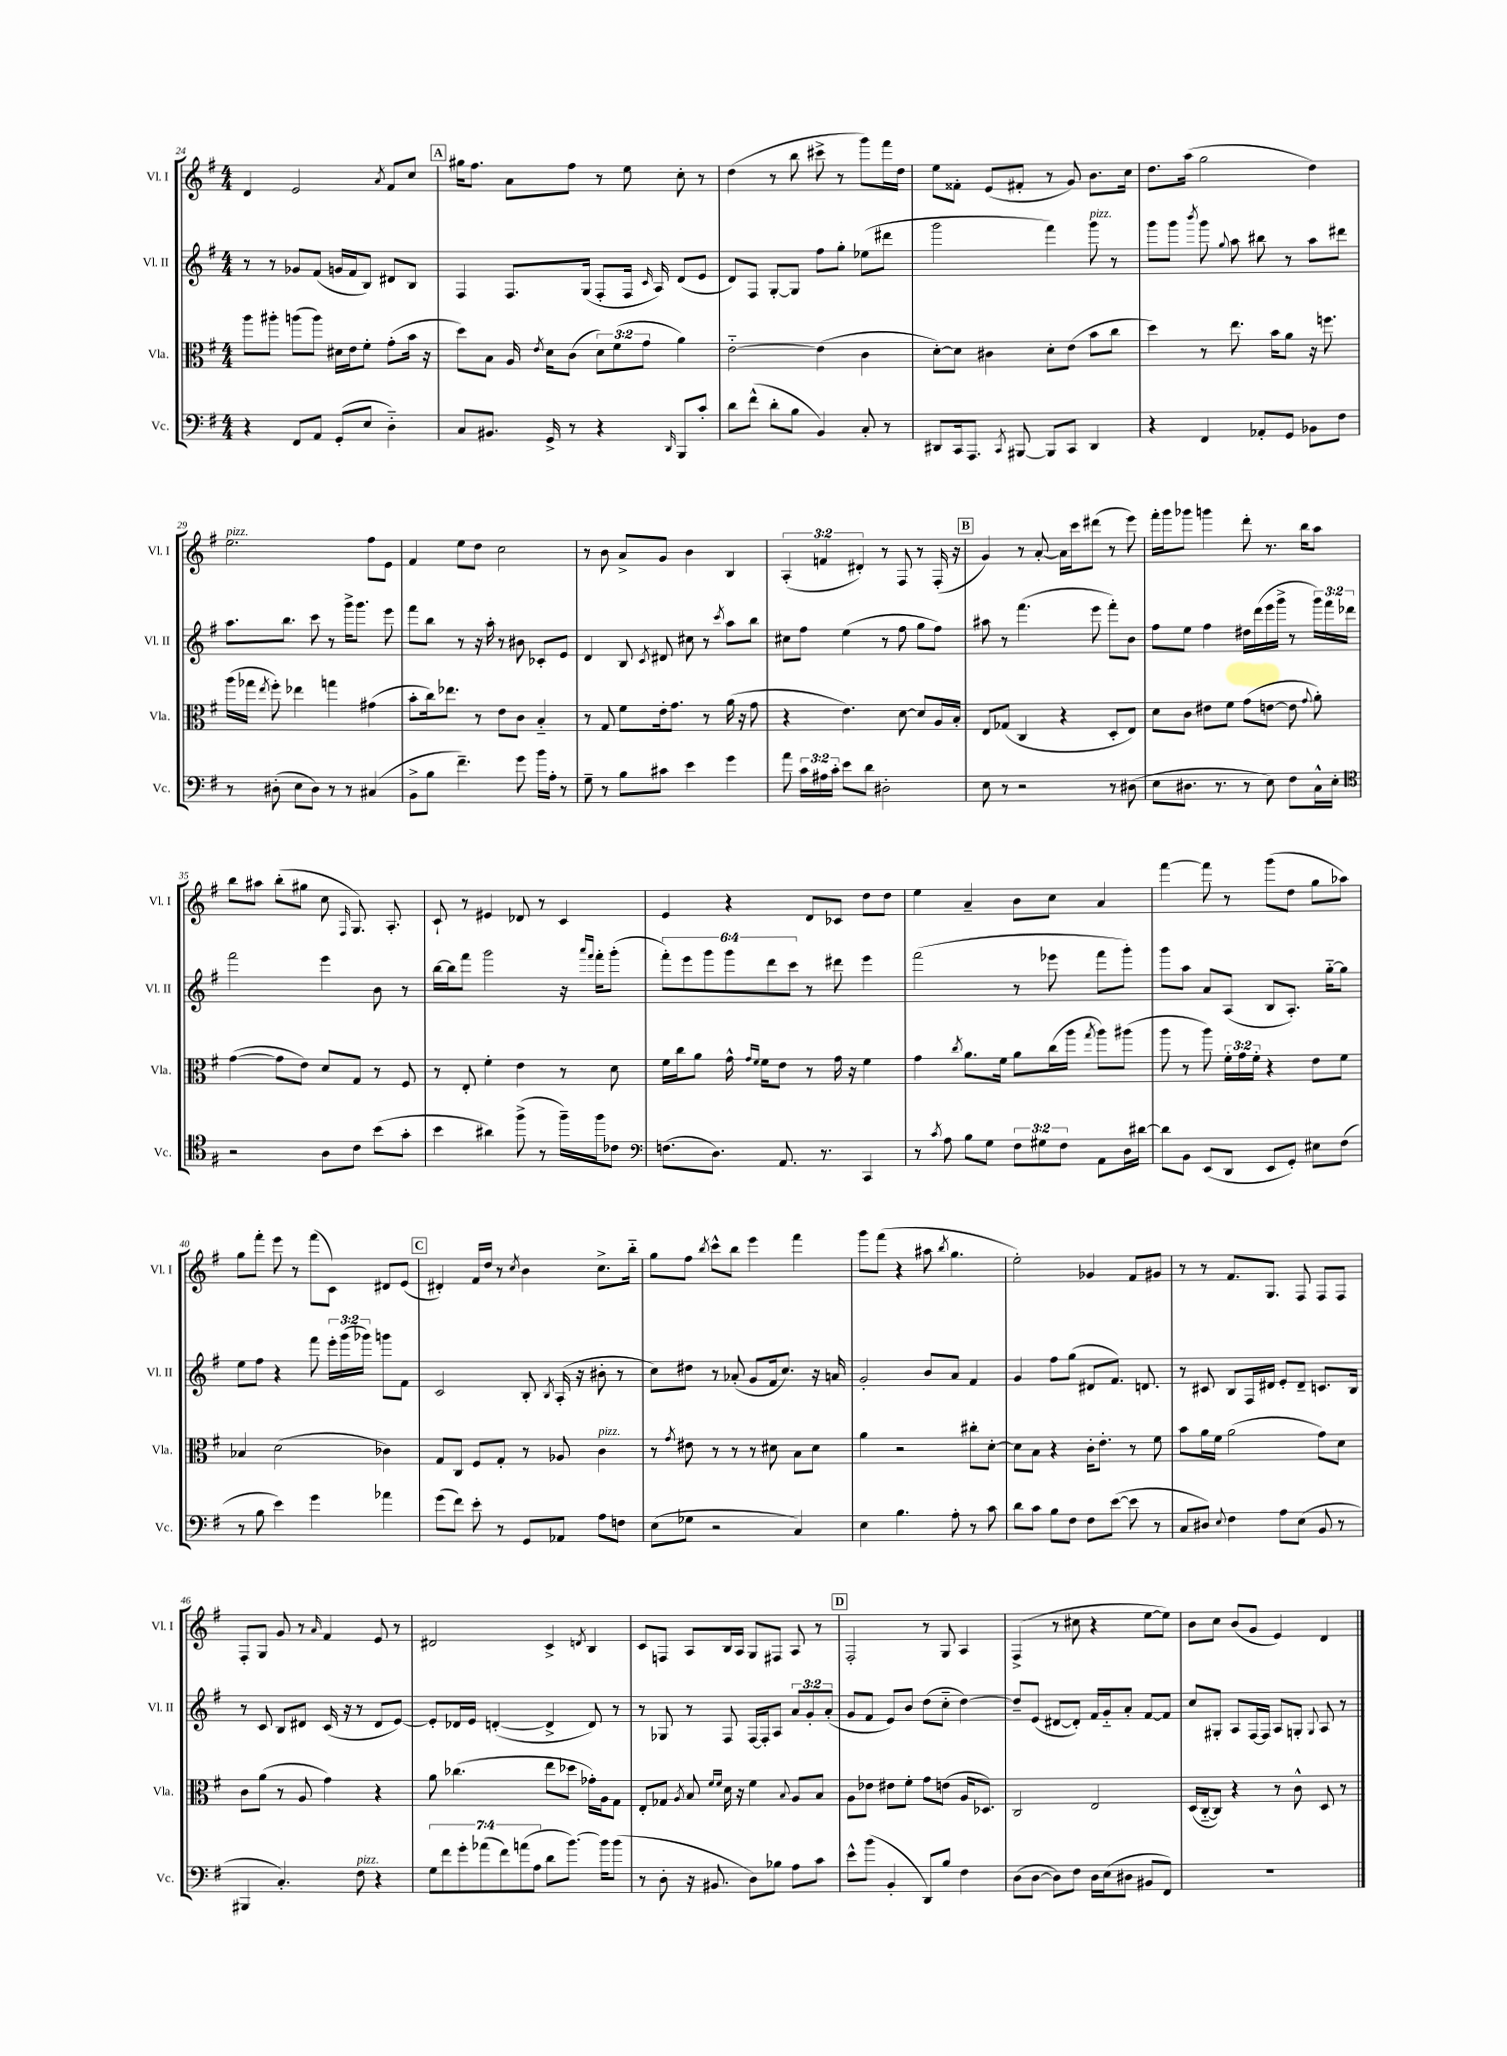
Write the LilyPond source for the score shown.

<<
\new StaffGroup <<
\new Staff = "s0" \with { instrumentName = "Vl. I" shortInstrumentName = "Vl. I" } {
    \clef treble \key g \major \numericTimeSignature \time 4/4 \override Staff.TupletNumber.text = #tuplet-number::calc-fraction-text
    \autoBeamOff d'4 e'2 \acciaccatura { a'8 } fis'8[ c''8] |
    \mark \markup { \box "A" } gis''16[ fis''8.] a'8[ fis''8] r8 e''8 c''8-. r8 |
    d''4( r8 b''8 cis'''8-> r8 g'''8[) fis'''16 d''16] |
    e''8[ fisis'8]-. e'8[( fis'8]-. r8 g'8) b'8.[ c''16] |
    d''8.[ a''16]( g''2 d''4) |
    e''2.^\markup { \italic "pizz." } fis''8[ e'8] |
    fis'4 e''8[ d''8] c''2 |
    r8 b'8 a'8[-> g'8] b'4 b4 |
    \tuplet 3/2 { a4-.( f'4 dis'4-.) } r8 fis8 r8 fis16-.( r16 |
    \mark \markup { \box "B" } g'4) r8 a'8~-. a'16[ c'''16 dis'''8]( r8 e'''8) |
    fis'''16[-. g'''16 ges'''8] g'''4 d'''8-. r8. b''16[ a''8] |
    b''8[ ais''8] b''8[-.( gis''8] c''8 \grace { fis16 } g8.) a8.-. |
    c'8-! r8 eis'4 des'8 r8 c'4 |
    e'4 r4 d'8[ ces'8] d''8[ d''8] |
    e''4 a'4-- b'8[ c''8] a'4 |
    fis'''4~ fis'''8 r8 g'''8[( d''8] g''8[ aes''8]) |
    g''8[ fis'''8]-. e'''8 r8 fis'''8[( c'8]) dis'8[ e'8]( |
    \mark \markup { \box "C" } dis'4-.) fis'16[ d''16] r8 \acciaccatura { c''8 } b'4 c''8.[-> b''16]-_ |
    g''8[ fis''8] \acciaccatura { b''8 } c'''8[-^ b''8] e'''4 fis'''4 |
    g'''8[ fis'''8]( r4 ais''8 \acciaccatura { b''8 } g''4. |
    e''2-.) ges'4 fis'8[ gis'8] |
    r8 r8 fis'8.[ g8.] fis8 fis8[ fis8] |
    fis8[-. g8] g'8 r8 \grace { a'16 } fis'4 e'8 r8 |
    dis'2 c'4-> \acciaccatura { d'8 } b4 |
    c'8[ f8] a8[ b16 a16] g8[ fis8] a8 r8 |
    \mark \markup { \box "D" } fis2-. r8 g8 a4 |
    fis4->( r8 cis''8 r4 e''8[~ e''8]) |
    b'8[ c''8] b'8[( g'8] e'4) d'4 \bar "|." |
}
\new Staff = "s1" \with { instrumentName = "Vl. II" shortInstrumentName = "Vl. II" } {
    \clef treble \key g \major \numericTimeSignature \time 4/4 \override Staff.TupletNumber.text = #tuplet-number::calc-fraction-text
    \autoBeamOff r8 r8 ges'8[ fis'8]( g'16[ fis'16 b8]) dis'8[ b8] |
    \mark \markup { \box "A" } fis4 fis8.[ g16]( fis8[-. fis16] \grace { c'16 } a16) d'8[( e'8] |
    d'8[) fis8] g8[~-. g8] fis''8[ g''8]-. ees''8[( dis'''8] |
    g'''2 fis'''4) g'''8^\markup { \italic "pizz." } r8 |
    g'''8[ g'''8] \acciaccatura { b'''8 } g'''8 \appoggiatura { g''8 } a''8 bis''8 r8 a''8[ dis'''8] |
    a''8.[ b''8.] c'''8 r8 g'''16[-> g'''8.] e'''8 |
    fis'''8[ b''8] r8 r16 a''16-. r8 bis'8 ces'8[-. e'8] |
    d'4 b8 \acciaccatura { c'8 } dis'8 cis''8 r8 \acciaccatura { c'''8 } a''8[ b''8] |
    cis''8[ fis''8] e''4( r8 fis''8 g''8[ fis''8]) |
    \mark \markup { \box "B" } ais''8 r8 fis'''4.( e'''8 fis'''8[-.) b'8] |
    fis''8[ e''8] fis''4 dis''16[ d'''16( e'''16 g'''16]-> r8 \tuplet 3/2 { g'''16[) fis'''16 des'''16] } |
    fis'''2 e'''4 b'8 r8 |
    b''16[~ b''16 fis'''8] g'''2 r16 \grace { a'''16[ fis'''16] } fis'''16[-. g'''8]-.( |
    \tuplet 6/4 { fis'''8[-.) e'''8 g'''8 g'''8 d'''8 c'''8] } r8 dis'''8 e'''4 |
    fis'''2( r8 ees'''8 fis'''8[ g'''8]-.) |
    g'''8[ a''8] a'8[ a8]( b8[ a8.]-.) g''16[~-_ g''8] |
    e''8[ fis''8] r4 fis'''8 \tuplet 3/2 { e'''16[-. g'''16( ges'''16]) } g'''8[ fis'8] |
    \mark \markup { \box "C" } c'2 b8-. \acciaccatura { b8 } a16-.( r16 bis'8-. r8 |
    c''8[) dis''8] r8 aes'8-.( g'8[ fis'16 c''8.]) r16 a'16 |
    g'2-. b'8[ a'8] fis'4 |
    g'4 fis''8[ g''8]( dis'8[ fis'8.]) d'8. |
    r8 cis'8 b8[ fis16 dis'16] e'8[-. dis'8]-- c'8.[ b16] |
    r8 c'8 b8[ dis'8] c'16( r16 r8 dis'8[ e'8]~) |
    e'8[-. des'16 e'16] d'4~-.( d'4-> d'8) r8 |
    r8 ges8 r8 fis8 fis16[~ fis16-. a8] \tuplet 3/2 { a'8[ g'8-. a'8]-.( } |
    \mark \markup { \box "D" } g'8[ fis'8] e'8[) b'8] d''8[( c''8]-_ d''4~) |
    d''8[-- e'8]( dis'8[~ dis'8]-.) fis'16[ g'16-_ a'8]-. fis'8[~ fis'8] |
    c''8[ gis8]-. a8[ fis16~ fis16] a8[ g8]-. \appoggiatura { g8 } a8 r8 \bar "|." |
}
\new Staff = "s2" \with { instrumentName = "Vla." shortInstrumentName = "Vla." } {
    \clef alto \key g \major \numericTimeSignature \time 4/4 \override Staff.TupletNumber.text = #tuplet-number::calc-fraction-text
    \autoBeamOff a''8[ ais''8]-. a''8[( a''8]) dis'16[ e'16 fis'8]-. g'8[-.( b'16] r16 |
    \mark \markup { \box "A" } d''8[) b8] a16 \acciaccatura { e'8 } d'16[ c'8]( \tuplet 3/2 { d'8[) fis'8( g'8] } a'4) |
    e'2~-_ e'4( c'4 |
    d'8[~-.) d'8] cis'4 d'8[-. e'8]( b'8[ c''8] |
    d''4) r8 e''8. b'16[ a'8] r16 f''8. |
    a''16[( ges''16] \acciaccatura { e''8 } fis''8-.) ees''4 g''4 gis'4( |
    b'8[-. c''16) ees''8.] r8 e'8[ c'8] b4-_ |
    r8 g8 fis'8[ e'16-. g'8.] r8 a'16( r16 g'8 |
    r4 e'4.) d'8~ d'8[ a16 b16]-. |
    \mark \markup { \box "B" } e8[ ges8]( c4 r4 d8[-. e8]) |
    d'8[ c'8] eis'8[ fis'8] g'8[( e'8]~ e'8 \appoggiatura { g'8 } a'8-.) |
    g'4~( g'8[ e'8]) d'8[ g8] r8 fis8 |
    r8 e8-. fis'4-. e'4 r8 d'8 |
    fis'16[ c''16 a'8] g'16-^ \grace { g'16[ fis'16] } fis'16[ e'8] r8 g'16 r16 fis'4 |
    g'4 \acciaccatura { c''8 } a'8.[ fis'16] a'8[ c''16( a''16] \acciaccatura { g''8 } a''8[) ais''8]( |
    a''8 r8 a''8) \tuplet 3/2 { fis'16[-. g'16 fis'16]-. } r4 e'8[ fis'8] |
    bes4 d'2( ces'4) |
    \mark \markup { \box "C" } g8[ c8] fis8[ g8]-. r8 aes8 c'4^\markup { \italic "pizz." } |
    r8 \acciaccatura { g'8 } eis'8 r8 r8 r8 dis'8 b8[ dis'8] |
    a'4 r2 cis''8[-. d'8]~-. |
    d'8[ b8] r4 c'16[-. e'8.]-. r8 fis'8 |
    b'8[ a'16 fis'16] a'2( g'8[) d'8] |
    c'8[ a'8]( r8 a8 g'4) r4 |
    a'8 ces''4.( e''8[ des''8] ges'16[-.) a16 g8] |
    e8[-. ges8] \acciaccatura { a8 } b8 \grace { fis'16[ fis'16] } d'16 r16 fis'4 \appoggiatura { b8 } a8[ b8] |
    \mark \markup { \box "D" } a8[ ees'8] eis'8[ fis'8]-. g'8[ e'8]( a16[ des8.]) |
    c2 e2 |
    d16[( c16~-_ c8]) r4 r8 c'8-^ d8 r8 \bar "|." |
}
\new Staff = "s3" \with { instrumentName = "Vc." shortInstrumentName = "Vc." } {
    \clef bass \key g \major \numericTimeSignature \time 4/4 \override Staff.TupletNumber.text = #tuplet-number::calc-fraction-text
    \autoBeamOff r4 fis,8[ a,8] g,8[-.( e8] d4-_) |
    \mark \markup { \box "A" } c8[ bis,8.] g,16-> r8 r4 \grace { d,16 } b,,8[ c'8]-. |
    d'8[ fis'8]-^( d'8[-. b8] b,4) c8-. r8 |
    dis,8[ c,16 a,,8.] \acciaccatura { c,8 } bis,,8~ bis,,8[ c,8] dis,4 |
    r4 fis,4 aes,8[-. g,8] bes,8[ fis8] |
    r8 dis8-.( e8[ dis8]) r8 r8 cis4( |
    b,8[-> b8] fis'4.--) g'8 b'16[ a16]-. r8 |
    g8-- r8 b8[ cis'8] e'4 g'4 |
    a'8 \tuplet 3/2 { c'16[ ais16 c'16]-. } e'8[ d'8] dis2-. |
    \mark \markup { \box "B" } e8 r8 r2 r8 dis8( |
    e8[ dis8.] r8. r8 e8) fis8[ c16-^ e16]-. |
    \clef tenor r2 a8[ c'8] b'8[( g'8]-. |
    b'4 ais'4) fis''8->( r8 fis''16[--) fis''16 ces'8] |
    \clef bass f8.[( d8.]) a,8. r8. c,4 |
    r8 \acciaccatura { c'8 } a8 b8[ g8] \tuplet 3/2 { fis8[ gis8 fis8] } a,8[ d16 dis'16]~ |
    dis'8[ b,8] e,8[( d,8] e,8[ g,8]-.) eis8[ fis8]( |
    r8 b8 e'4) g'4 aes'4 |
    \mark \markup { \box "C" } g'8[( fis'8]) e'8-. r8 g,8[ aes,8] a8[ f8] |
    e8[( ges8] r2 c4) |
    e4 b4. a8-. r8 c'8 |
    d'8[ c'8] b8[ fis8] fis8[ e'8]~( e'8 r8 |
    c8[ dis8]) \appoggiatura { e8 } fis4 a8[ e8]( b,8 r8 |
    bis,,4 c4.-.) fis8^\markup { \italic "pizz." } r4 |
    \tuplet 7/4 { g8[ fis'8 g'8-. aes'8( fis'8) a'8( a8] } d'8[ b'8.]~) b'16[ b'8]( |
    r8 d8-. r16 bis,8. d8[) bes8] a8[ c'8] |
    \mark \markup { \box "D" } e'8[-^ b'8]( b,4-. d,8[) b8] fis4 |
    d8[( d8]~ d8[) fis8] d16[ e16( dis8] bis,8[ fis,8]) |
    R1 \bar "|." |
}
>>
>>
\layout { \context { \Score currentBarNumber = #24 } }
